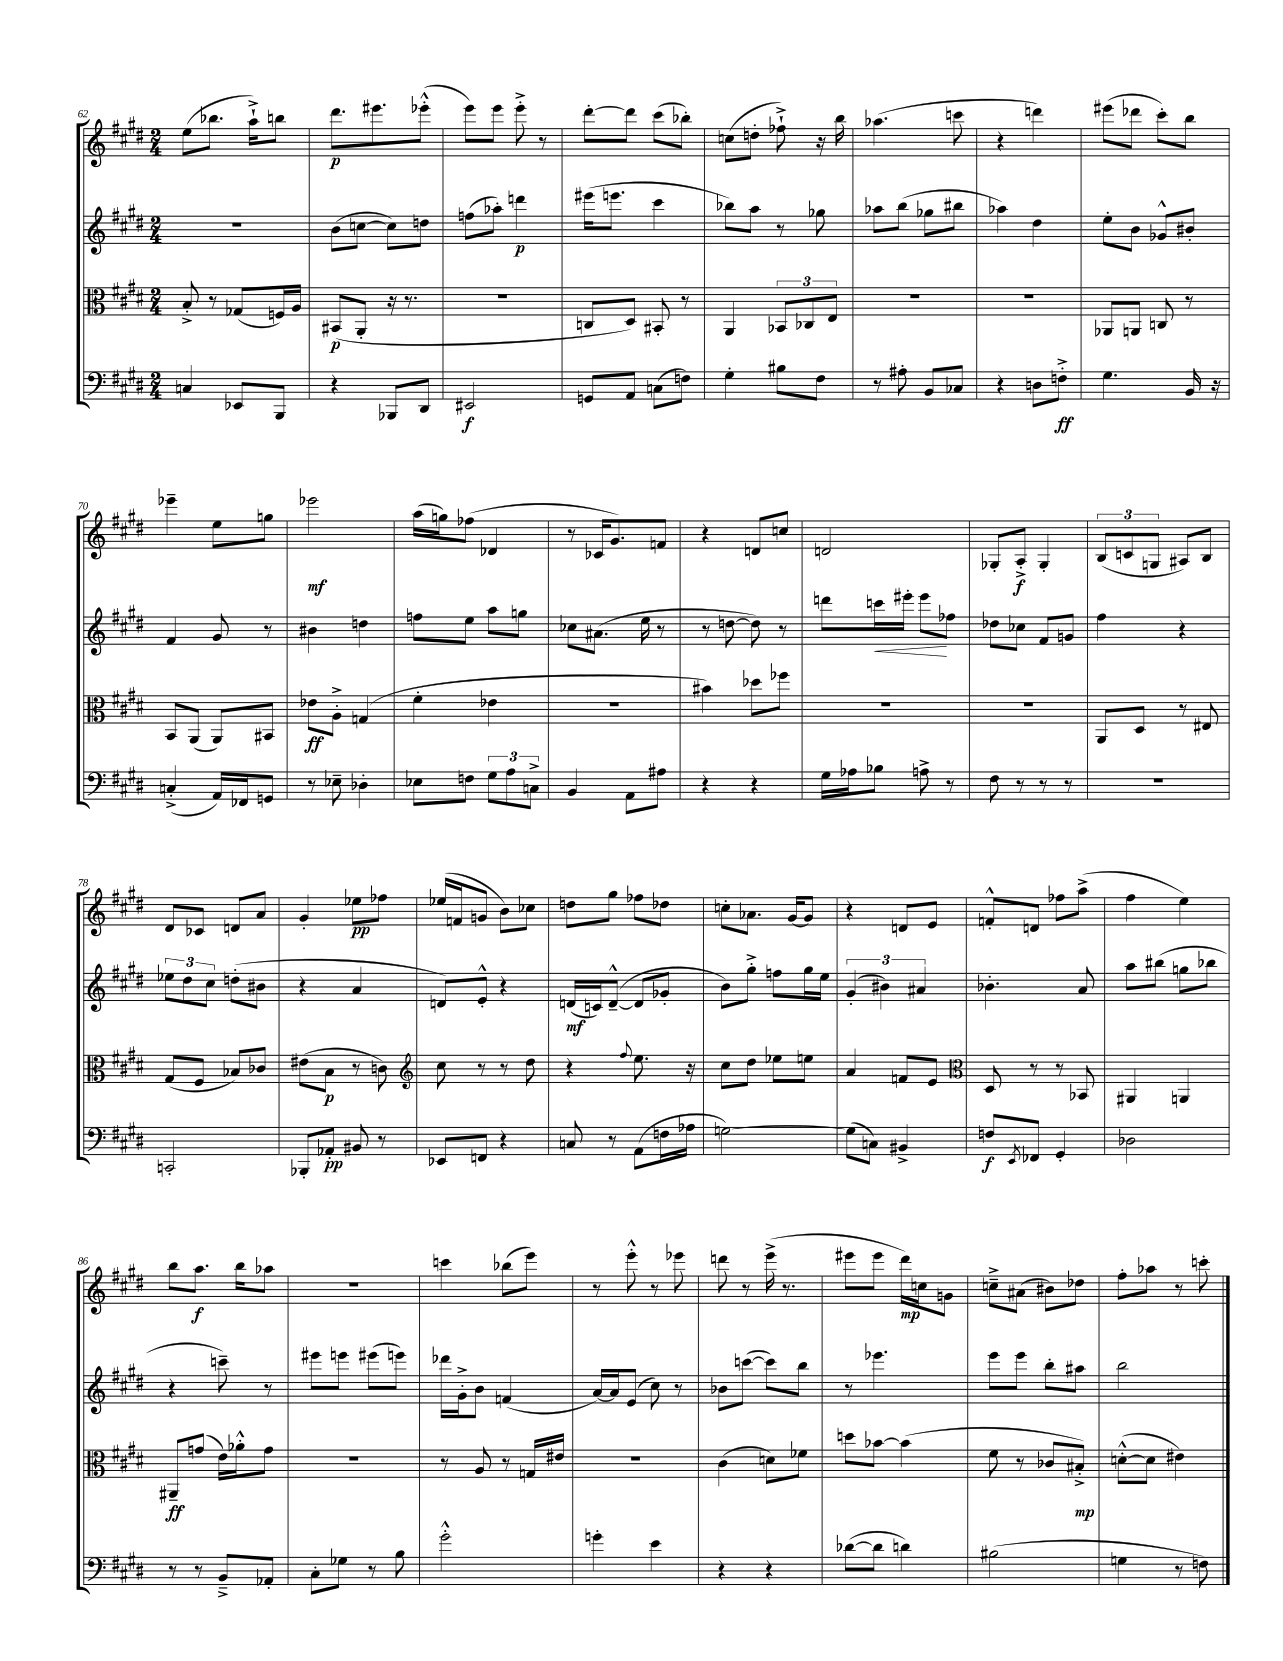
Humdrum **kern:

**kern	**dynam	**kern	**dynam	**kern	**dynam	**kern	**dynam
*part4	*part4	*part3	*part3	*part2	*part2	*part1	*part1
*staff4	*staff4	*staff3	*staff3	*staff2	*staff2	*staff1	*staff1
*clefF4	*	*clefC3	*	*clefG2	*	*clefG2	*
*k[f#c#g#d#]	*	*k[f#c#g#d#]	*	*k[f#c#g#d#]	*	*k[f#c#g#d#]	*
*M2/4	*	*M2/4	*	*M2/4	*	*M2/4	*
=62	=62	=62	=62	=62	=62	=62	=62
4Cn/	.	8B'^/	.	2r	.	(8ee\L	.
.	.	8r	.	.	.	8.bb-X\J	.
8EE-X/L	.	(8G-X/L	.	.	.	.	.
.	.	.	.	.	.	16aa`^\KL)	.
8BBB/J	.	16Fn/L)	.	.	.	8bbn\J	.
.	.	16A/JJ	.	.	.	.	.
=63	=63	=63	=63	=63	=63	=63	=63
4r	.	(8BB#X/L	p	(8b\L	.	8.ddd#\L	p
.	.	8AA'/J	.	[8ccn\J	.	.	.
.	.	.	.	.	.	8.eee#X\	.
8BBB-X/L	.	16r	.	8cc\L])	.	.	.
.	.	8.r	.	.	.	.	.
8DD#/J	.	.	.	8ddn\J	.	(8eee-X'^^\J	.
=64	=64	=64	=64	=64	=64	=64	=64
2EE#X/	f	2r	.	(8ffn\L	.	8eee\L)	.
.	.	.	.	8aa-X'\J)	.	8eee\J	.
.	.	.	.	4dddn\	p	8eee'^\	.
.	.	.	.	.	.	8r	.
=65	=65	=65	=65	=65	=65	=65	=65
8GGn/L	.	8Cn/L	.	(16eee#X\KL	.	[8ddd#'\L	.
.	.	.	.	8.eeen\J	.	.	.
8AA/J	.	8D#/J)	.	.	.	8ddd#\J]	.
(8Cn\L	.	8BB#X'/	.	4ccc#\	.	(8ccc#\L	.
8Fn\J)	.	8r	.	.	.	8bb-X'\J)	.
=66	=66	=66	=66	=66	=66	=66	=66
4G#'\	.	4AA/	.	8bb-X\L)	.	(8ccn\L	.
.	.	.	.	8aa\J	.	8ddn'\J	.
8B#X\L	.	12BB-X/L	.	8r	.	8ff-X`^\)	.
.	.	12C-X/	.	.	.	.	.
8F#\J	.	.	.	8gg-X\	.	16r	.
.	.	12E/J	.	.	.	.	.
.	.	.	.	.	.	16bb\	.
=67	=67	=67	=67	=67	=67	=67	=67
8r	.	2r	.	8aa-X\L	.	(4.aa-X\	.
8A#X'\	.	.	.	(8bb\J	.	.	.
8BB/L	.	.	.	8gg-X\L	.	.	.
8C-X/J	.	.	.	8bb#X\J	.	8cccn\	.
=68	=68	=68	=68	=68	=68	=68	=68
4r	.	2r	.	4aa-X\)	.	4r	.
8Dn\L	.	.	.	4dd#\	.	4dddn\)	.
8Fn'^\J	ff	.	.	.	.	.	.
=69	=69	=69	=69	=69	=69	=69	=69
4.G#\	.	8AA-X/L	.	8ee'\L	.	(8eee#X\L	.
.	.	8AAn/J	.	8b\J	.	8ddd-X\J	.
.	.	8Cn/	.	8g-X^^/L	.	8ccc#'\L)	.
16BB/	.	8r	.	8b#X'/J	.	8bb\J	.
16r	.	.	.	.	.	.	.
!!LO:LB:g=z
=70	=70	=70	=70	=70	=70	=70	=70
(4Cn'^/	.	8BB/L	.	4f#/	.	4eee-X~\	.
.	.	(8AA/J	.	.	.	.	.
16AA/LL)	.	8AA/L)	.	8g#/	.	8ee\L	.
16FF-X/J	.	.	.	.	.	.	.
8GGn/J	.	8BB#X/J	.	8r	.	8ggn\J	.
=71	=71	=71	=71	=71	=71	=71	=71
8r	.	8e-X\L	ff	4b#X\	.	2eee-X\	mf
8E-X~\	.	8A'^\J	.	.	.	.	.
4D-X'\	.	(4Gn/	.	4ddn\	.	.	.
=72	=72	=72	=72	=72	=72	=72	=72
8E-X\L	.	4f#'\	.	8ffn\L	.	(16aa\LL	.
.	.	.	.	.	.	16ggn\J)	.
8Fn\J	.	.	.	8ee\J	.	(8ff-X\J	.
12G#\L	.	4e-X\	.	8aa\L	.	4d-X/	.
12A\	.	.	.	.	.	.	.
.	.	.	.	8ggn\J	.	.	.
12Cn^\J	.	.	.	.	.	.	.
=73	=73	=73	=73	=73	=73	=73	=73
4BB/	.	2r	.	8cc-X\L	.	8r	.
.	.	.	.	(8.a#X\J	.	16c-X/KL	.
.	.	.	.	.	.	8.g#/)	.
8AA\L	.	.	.	.	.	.	.
.	.	.	.	16ee\	.	.	.
8A#X\J	.	.	.	8r	.	8fn/J	.
=74	=74	=74	=74	=74	=74	=74	=74
4r	.	4b#X\)	.	8r	.	4r	.
.	.	.	.	[8ddn\	.	.	.
4r	.	8dd-X\L	.	8dd\])	.	8dn/L	.
.	.	8ff-X\J	.	8r	.	8ccn/J	.
=75	=75	=75	=75	=75	=75	=75	=75
16G#\LL	.	2r	.	8dddn\L	.	2dn/	.
16A-X\J	.	.	.	.	.	.	.
!	!	!	!	!	!LO:HP:b	!	!
8B-X\J	.	.	.	16cccn\L	<	.	.
.	.	.	.	16eee#X'\JJ	.	.	.
8An^\	.	.	.	8eee#\L	.	.	.
8r	.	.	.	8ff-X\J	[	.	.
=76	=76	=76	=76	=76	=76	=76	=76
8F#\	.	2r	.	8dd-X\L	.	8G-X'/L	.
8r	.	.	.	8cc-X\J	.	8A'^/J	f
8r	.	.	.	8f#/L	.	4G-'/	.
8r	.	.	.	8gn/J	.	.	.
=77	=77	=77	=77	=77	=77	=77	=77
2r	.	8AA/L	.	4ff#\	.	(12B/L	.
.	.	.	.	.	.	12cn/	.
.	.	8D#/J	.	.	.	.	.
.	.	.	.	.	.	12Gn/J	.
.	.	8r	.	4r	.	8A#X/L)	.
.	.	8E#X/	.	.	.	8B/J	.
!!LO:LB:g=z
=78	=78	=78	=78	=78	=78	=78	=78
2CCn'/	.	(8G#/L	.	12ee-X\L	.	8d#/L	.
.	.	.	.	12dd#\	.	.	.
.	.	8F#/J	.	.	.	8c-X/J	.
.	.	.	.	12cc#\J	.	.	.
.	.	8B-X/L)	.	(8ddn'\L	.	8dn/L	.
.	.	8c-X/J	.	8b#X\J	.	8a/J	.
=79	=79	=79	=79	=79	=79	=79	=79
8BBB-X'/L	.	(8e#X\L	.	4r	.	4g#'/	.
8AA-X'/J	pp	8B\J	p	.	.	.	.
8BB#X/	.	8r	.	4a/	.	8ee-X\L	pp
8r	.	8cn\)	.	.	.	8ff-X\J	.
=80	=80	=80	=80	=80	=80	=80	=80
*	*	*clefG2	*	*	*	*	*
8EE-X/L	.	8cc#\	.	8dn/L)	.	(16ee-X/LL	.
.	.	.	.	.	.	16fn/J	.
8FFn/J	.	8r	.	8e'^^/J	.	8gn/J	.
4r	.	8r	.	4r	.	8b\L)	.
.	.	8dd#\	.	.	.	8cc-X\J	.
=81	=81	=81	=81	=81	=81	=81	=81
8Cn/	.	4r	.	(16dn/LL	mf	8ddn\L	.
.	.	.	.	16cn/J)	.	.	.
8r	.	.	.	([8d~^^/J	.	8gg#\J	.
.	.	8qqff#/	.	.	.	.	.
(8AA\L	.	8.ee\	.	8d/L]	.	8ff-X\L	.
16Fn\L	.	.	.	8g-X'/J	.	8dd-X\J	.
16A-X\JJ	.	16r	.	.	.	.	.
=82	=82	=82	=82	=82	=82	=82	=82
[2Gn\)	.	8cc#\L	.	8b\L)	.	8ccn'\L	.
.	.	8dd#\J	.	8gg#'^\J	.	8.a-X\J	.
.	.	8ee-X\L	.	8ffn\L	.	.	.
.	.	.	.	.	.	[16g#/KL	.
.	.	8een\J	.	16gg#\L	.	8g#/J]	.
.	.	.	.	16ee\JJ	.	.	.
=83	=83	=83	=83	=83	=83	=83	=83
(8G\L]	.	4a/	.	(6g#'/	.	4r	.
8Cn\J)	.	.	.	.	.	.	.
.	.	.	.	6b#X\)	.	.	.
4BB#X^/	.	8fn/L	.	.	.	8dn/L	.
.	.	.	.	6a#X/	.	.	.
.	.	8e/J	.	.	.	8e/J	.
=84	=84	=84	=84	=84	=84	=84	=84
*	*	*clefC3	*	*	*	*	*
8Fn/L	f	8D#/	.	4.b-X'\	.	8fn'^^/L	.
8qEE/	.	.	.	.	.	.	.
8FF-X/J	.	8r	.	.	.	8dn/J	.
4GG#'/	.	8r	.	.	.	8ff-X\L	.
.	.	8BB-X/	.	8a/	.	(8aa^\J	.
=85	=85	=85	=85	=85	=85	=85	=85
2D-X\	.	4AA#X/	.	8aa\L	.	4ff#\	.
.	.	.	.	(8bb#X\J	.	.	.
.	.	4AAn/	.	8ggn\L	.	4ee\)	.
.	.	.	.	8bb-X\J	.	.	.
!!LO:LB:g=z
=86	=86	=86	=86	=86	=86	=86	=86
8r	.	8AA#X~/L	ff	4r	.	8bb\L	.
8r	.	(8gn/J	.	.	.	8.aa\J	f
8BB~^/L	.	16e\LL)	.	8cccn~\)	.	.	.
.	.	16a-X'^^\J	.	.	.	16bb\KL	.
8AA-X'/J	.	8g\J	.	8r	.	8aa-X\J	.
=87	=87	=87	=87	=87	=87	=87	=87
8C#'\L	.	2r	.	8eee#X\L	.	2r	.
8G-X\J	.	.	.	8eeen\J	.	.	.
8r	.	.	.	(8eee#X\L	.	.	.
8B\	.	.	.	8eeen\J)	.	.	.
=88	=88	=88	=88	=88	=88	=88	=88
2g#'^^\	.	8r	.	16ddd-X\LL	.	4cccn\	.
.	.	.	.	16g#'^\J	.	.	.
.	.	8A/	.	8b\J	.	.	.
.	.	8r	.	(4fn/	.	(8bb-X\L	.
.	.	16Gn/LL	.	.	.	8eee\J)	.
.	.	16e#X/JJ	.	.	.	.	.
=89	=89	=89	=89	=89	=89	=89	=89
4gn'\	.	2r	.	[16a/LL)	.	8r	.
.	.	.	.	16a/J]	.	.	.
.	.	.	.	(8e/J	.	8eee'^^\	.
4e\	.	.	.	8cc#\)	.	8r	.
.	.	.	.	8r	.	8eee-X\	.
=90	=90	=90	=90	=90	=90	=90	=90
4r	.	(4c#\	.	8b-X\L	.	8dddn\	.
.	.	.	.	([8cccn\J	.	8r	.
4r	.	8dn\L)	.	8ccc\L])	.	(16eee^\	.
.	.	.	.	.	.	8.r	.
.	.	8f-X\J	.	8bb\J	.	.	.
=91	=91	=91	=91	=91	=91	=91	=91
([8d-X\L	.	8ddn\L	.	8r	.	8eee#X\L	.
8d-\J]	.	[8b-X\J	.	4.eee-X\	.	8eee#\J	.
4dn\)	.	(4b-\]	.	.	.	16ddd#\LL)	mp
.	.	.	.	.	.	16ccn\J	.
.	.	.	.	.	.	8gn\J	.
=92	=92	=92	=92	=92	=92	=92	=92
(2B#X\	.	8f#\	.	8eee\L	.	8ccn~^\L	.
.	.	8r	.	8eee\J	.	(8a#X\J	.
.	.	8c-X/L	.	8bb'\L	.	8b#X\L)	.
.	.	8B#X'^/J)	mp	8aa#X\J	.	8dd-X\J	.
=93	=93	=93	=93	=93	=93	=93	=93
4Gn\	.	([8dn'^^\L	.	2bb\	.	8ff#'\L	.
.	.	8d\J]	.	.	.	8aa-X\J	.
8r	.	4e#X\)	.	.	.	8r	.
8Fn\)	.	.	.	.	.	8cccn'\	.
==	==	==	==	==	==	==	==
*-	*-	*-	*-	*-	*-	*-	*-
